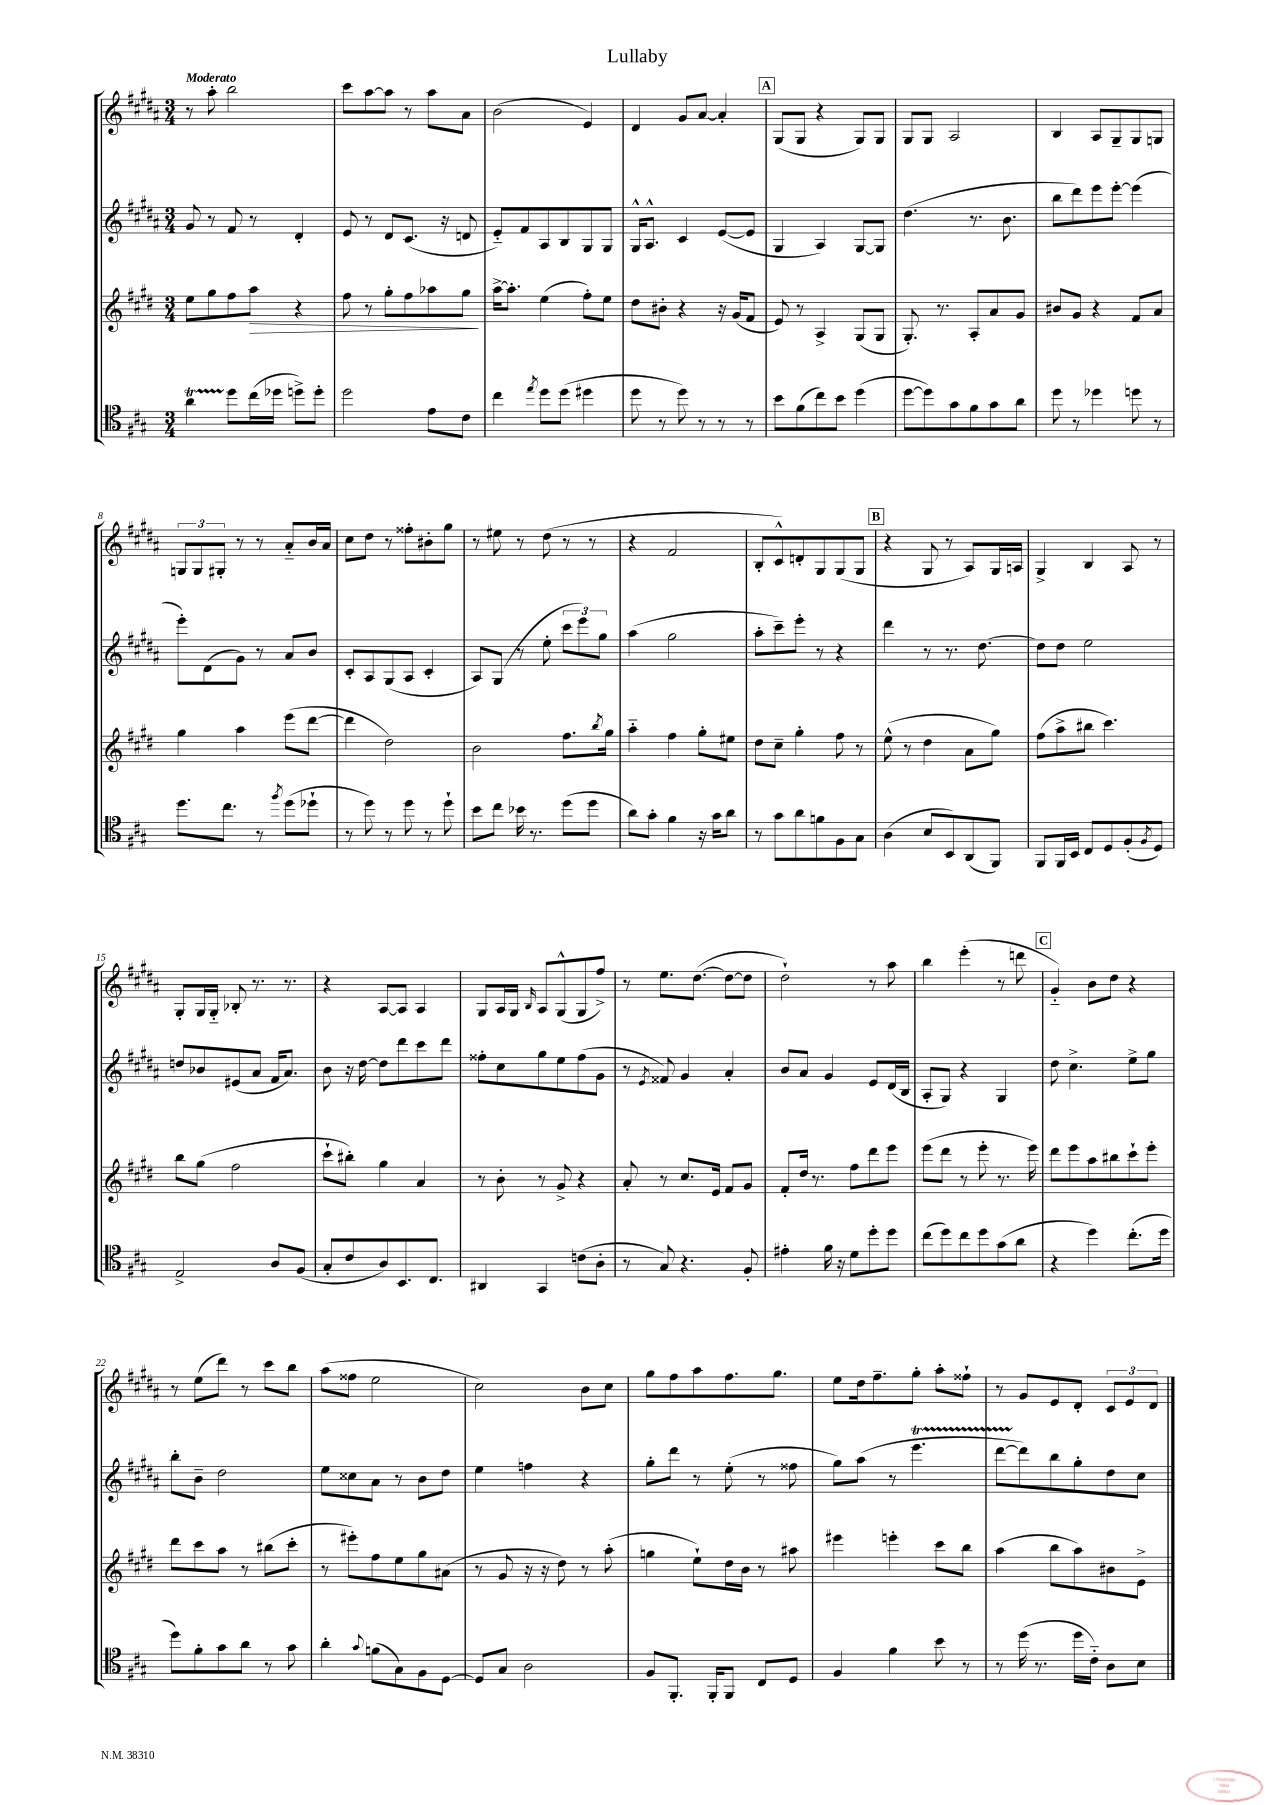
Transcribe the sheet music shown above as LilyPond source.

\header { title = "Lullaby" }
<<
\new StaffGroup <<
\new Staff = "s0" {
    \clef treble \key b \major \numericTimeSignature \time 3/4 \tempo "Moderato"
    r8 ais''8-. b''2 |
    cis'''8 ais''8~ ais''8 r8 ais''8 ais'8 |
    b'2( e'4) |
    dis'4 gis'8 ais'8~ ais'4-. |
    \mark \markup { \box "A" } gis8( gis8 r4 gis8) gis8 |
    gis8 gis8 ais2 |
    b4 ais8 gis8-- gis8 g8 |
    \tuplet 3/2 { g8 g8 gis8-. } r8 r8 ais'8-_ b'16 ais'16 |
    cis''8 dis''8 r8 fisis''8-. bis'8-. gis''8 |
    r8 eis''8 r8 dis''8( r8 r8 |
    r4 fis'2 |
    b8-. cis'8-^) d'8-. gis8 gis8( gis8 |
    \mark \markup { \box "B" } r4 gis8 r8 ais8) gis16 a16 |
    gis4-> b4 ais8 r8 |
    gis8-. gis16 gis16-_ bes8-. r8. r8. |
    r4 ais8~ ais8 ais4 |
    gis8 ais16 gis16 \grace { b16 } ais8 gis8-^( gis8 fis''8->) |
    r8 e''8. dis''8.~( dis''8~ dis''8 |
    dis''2-!) r8 ais''8 |
    b''4 e'''4-.( r8 d'''8 |
    \mark \markup { \box "C" } gis'4-_) b'8 dis''8 r4 |
    r8 e''8( dis'''8) r8 cis'''8 b''8 |
    ais''8( fisis''8 e''2 |
    cis''2) b'8 cis''8 |
    gis''8 fis''8 ais''8 fis''8. gis''8. |
    e''8 dis''16 fis''8.-- gis''8-. ais''8-. fisis''8-! |
    r8 gis'8 e'8 dis'8-. \tuplet 3/2 { cis'8 e'8 dis'8 } \bar "|." |
}
\new Staff = "s1" {
    \clef treble \key b \major \numericTimeSignature \time 3/4
    gis'8 r8 fis'8 r8 dis'4-. |
    e'8 r8 dis'8 cis'8.( r16 d'8 |
    e'8-_) fis'8 ais8 b8 gis8 gis8 |
    gis16-^ ais8.-^ cis'4 e'8~( e'8 |
    \mark \markup { \box "A" } gis4 ais4) gis8~ gis8 |
    dis''4.( r8. b'8. |
    b''8 dis'''8) e'''8 e'''8~-. e'''4( |
    e'''8-.) dis'8( gis'8) r8 ais'8 b'8 |
    cis'8-. ais8 gis8( ais8 cis'4-. |
    ais8) gis8( r8 e''8-. \tuplet 3/2 { cis'''8 e'''8) gis''8 } |
    ais''4( gis''2 |
    ais''8-. cis'''8--) e'''8-. r8 r4 |
    \mark \markup { \box "B" } dis'''4 r8 r8. dis''8.~ |
    dis''8 dis''8 e''2 |
    d''8 bes'8 eis'8( ais'8 fis'16 ais'8.) |
    b'8 r16 dis''16~ dis''8 dis'''8 cis'''8 dis'''8 |
    fisis''8-. cis''8 gis''8 e''8 fisis''8( gis'8 |
    r8 \acciaccatura { e'8 } fisis'8) gis'4 ais'4-. |
    b'8 ais'8 gis'4 e'8 dis'16( b16 |
    ais8-. gis8) r4 gis4 |
    \mark \markup { \box "C" } dis''8 cis''4.-> e''8-> gis''8 |
    b''8-. b'8-- dis''2 |
    e''8 cisis''8 ais'8 r8 b'8 dis''8 |
    e''4 f''4 r4 |
    gis''8-. dis'''8 r8 e''8-.( r8 fisis''8 |
    gis''8) ais''8( r8 e'''4.\startTrillSpan |
    dis'''8~ dis'''8\stopTrillSpan) b''8 gis''8-. dis''8 cis''8 \bar "|." |
}
\new Staff = "s2" {
    \clef treble \key e \major \numericTimeSignature \time 3/4
    e''8 gis''8 fis''8 a''8\> r4 |
    fis''8 r8 gis''8-. fis''8 aes''8 gis''8\! |
    a''16~-> a''8.-. e''4( fis''8-.) e''8 |
    dis''8 bis'8-. r4 r16 gis'16( fis'8 |
    \mark \markup { \box "A" } e'8) r8 a4-> gis8( gis8 |
    gis8.-.) r8. a8-. a'8 gis'8 |
    bis'8 gis'8 r4 fis'8 a'8 |
    gis''4 a''4 e'''8( dis'''8~ |
    dis'''4 dis''2) |
    b'2 fis''8. \acciaccatura { b''8 } gis''16 |
    a''4-_ fis''4 gis''8-. eis''8 |
    dis''8 cis''8-- gis''4-. fis''8 r8 |
    \mark \markup { \box "B" } e''8-^( r8 dis''4 a'8 gis''8) |
    fis''8( a''8-> bis''8 cis'''4.) |
    b''8 gis''8( fis''2 |
    cis'''8-! bis''8-.) gis''4 a'4 |
    r8 b'8-. r8 gis'8-> r4 |
    a'8-. r8 cis''8. e'16 fis'8 gis'8 |
    fis'8-. dis''16 r8. fis''8 dis'''8 e'''8 |
    e'''8( dis'''8 r8 e'''8-. r8. e'''16) |
    \mark \markup { \box "C" } dis'''8 e'''8 a''8 bis''8 cis'''8-! e'''8-. |
    dis'''8 cis'''8 a''8 r8 bis''8( cis'''8-. |
    r8 eis'''8-.) fis''8 e''8 gis''8 ais'8( |
    r8 gis'8 r16 r16 dis''8) r8 a''8-.( |
    g''4 e''8-!) dis''16 b'16 r8 ais''8 |
    eis'''4 e'''4-. cis'''8 b''8 |
    a''4( b''8 a''8) bis'8 e'8-> \bar "|." |
}
\new Staff = "s3" {
    \clef tenor \key a \major \numericTimeSignature \time 3/4
    a'4\startTrillSpan d''8\stopTrillSpan cis''16( des''16 d''8->) d''8-. |
    d''2 e'8 cis'8 |
    cis''4 \acciaccatura { e''8 } d''8 d''8( dis''4 |
    d''8 r8 d''8) r8 r8 r8 |
    \mark \markup { \box "A" } b'8 fis'8( cis''8) b'8 d''4( |
    d''8~ d''8) gis'8 fis'8 gis'8 a'8 |
    d''8 r8 des''4 d''8 r8 |
    d''8. cis''8. r8 \acciaccatura { fis''8 } d''8( des''8-! |
    r8 d''8) r8 d''8 r8 d''8-! |
    b'8 cis''8 bes'16 r8. d''8( d''8 |
    a'8) gis'8-. fis'4 r16 gis'16 a'8 |
    r8 gis'8 a'8 f'8 fis8 gis8 |
    \mark \markup { \box "B" } a4( b8 b,8) a,8( fis,8) |
    fis,8 fis,16 b,16 cis8 d8 fis8-.( \acciaccatura { fis8 } d8) |
    e2-> a8 fis8( |
    gis8-. cis'8 a8) b,8. cis8. |
    ais,4 gis,4 c'8( a8-. |
    r8 gis8) r4. fis8-. |
    eis'4-. fis'16 r16 d'8 d''8-. d''8 |
    cis''8( d''8) cis''8 d''8 gis'8( a'8 |
    \mark \markup { \box "C" } r4 d''4) cis''8.-.( d''16 |
    d''8) fis'8-. gis'8 a'8 r8 gis'8 |
    a'4-. \appoggiatura { gis'8 } f'8( gis8) fis8 d8~ |
    d8 gis8 a2 |
    fis8 fis,8.-. fis,16-. fis,8 cis8 d8 |
    fis4 fis'4 b'8 r8 |
    r8 d''16( r8. d''16 cis'16-_) a8 b8 \bar "|." |
}
>>
>>
